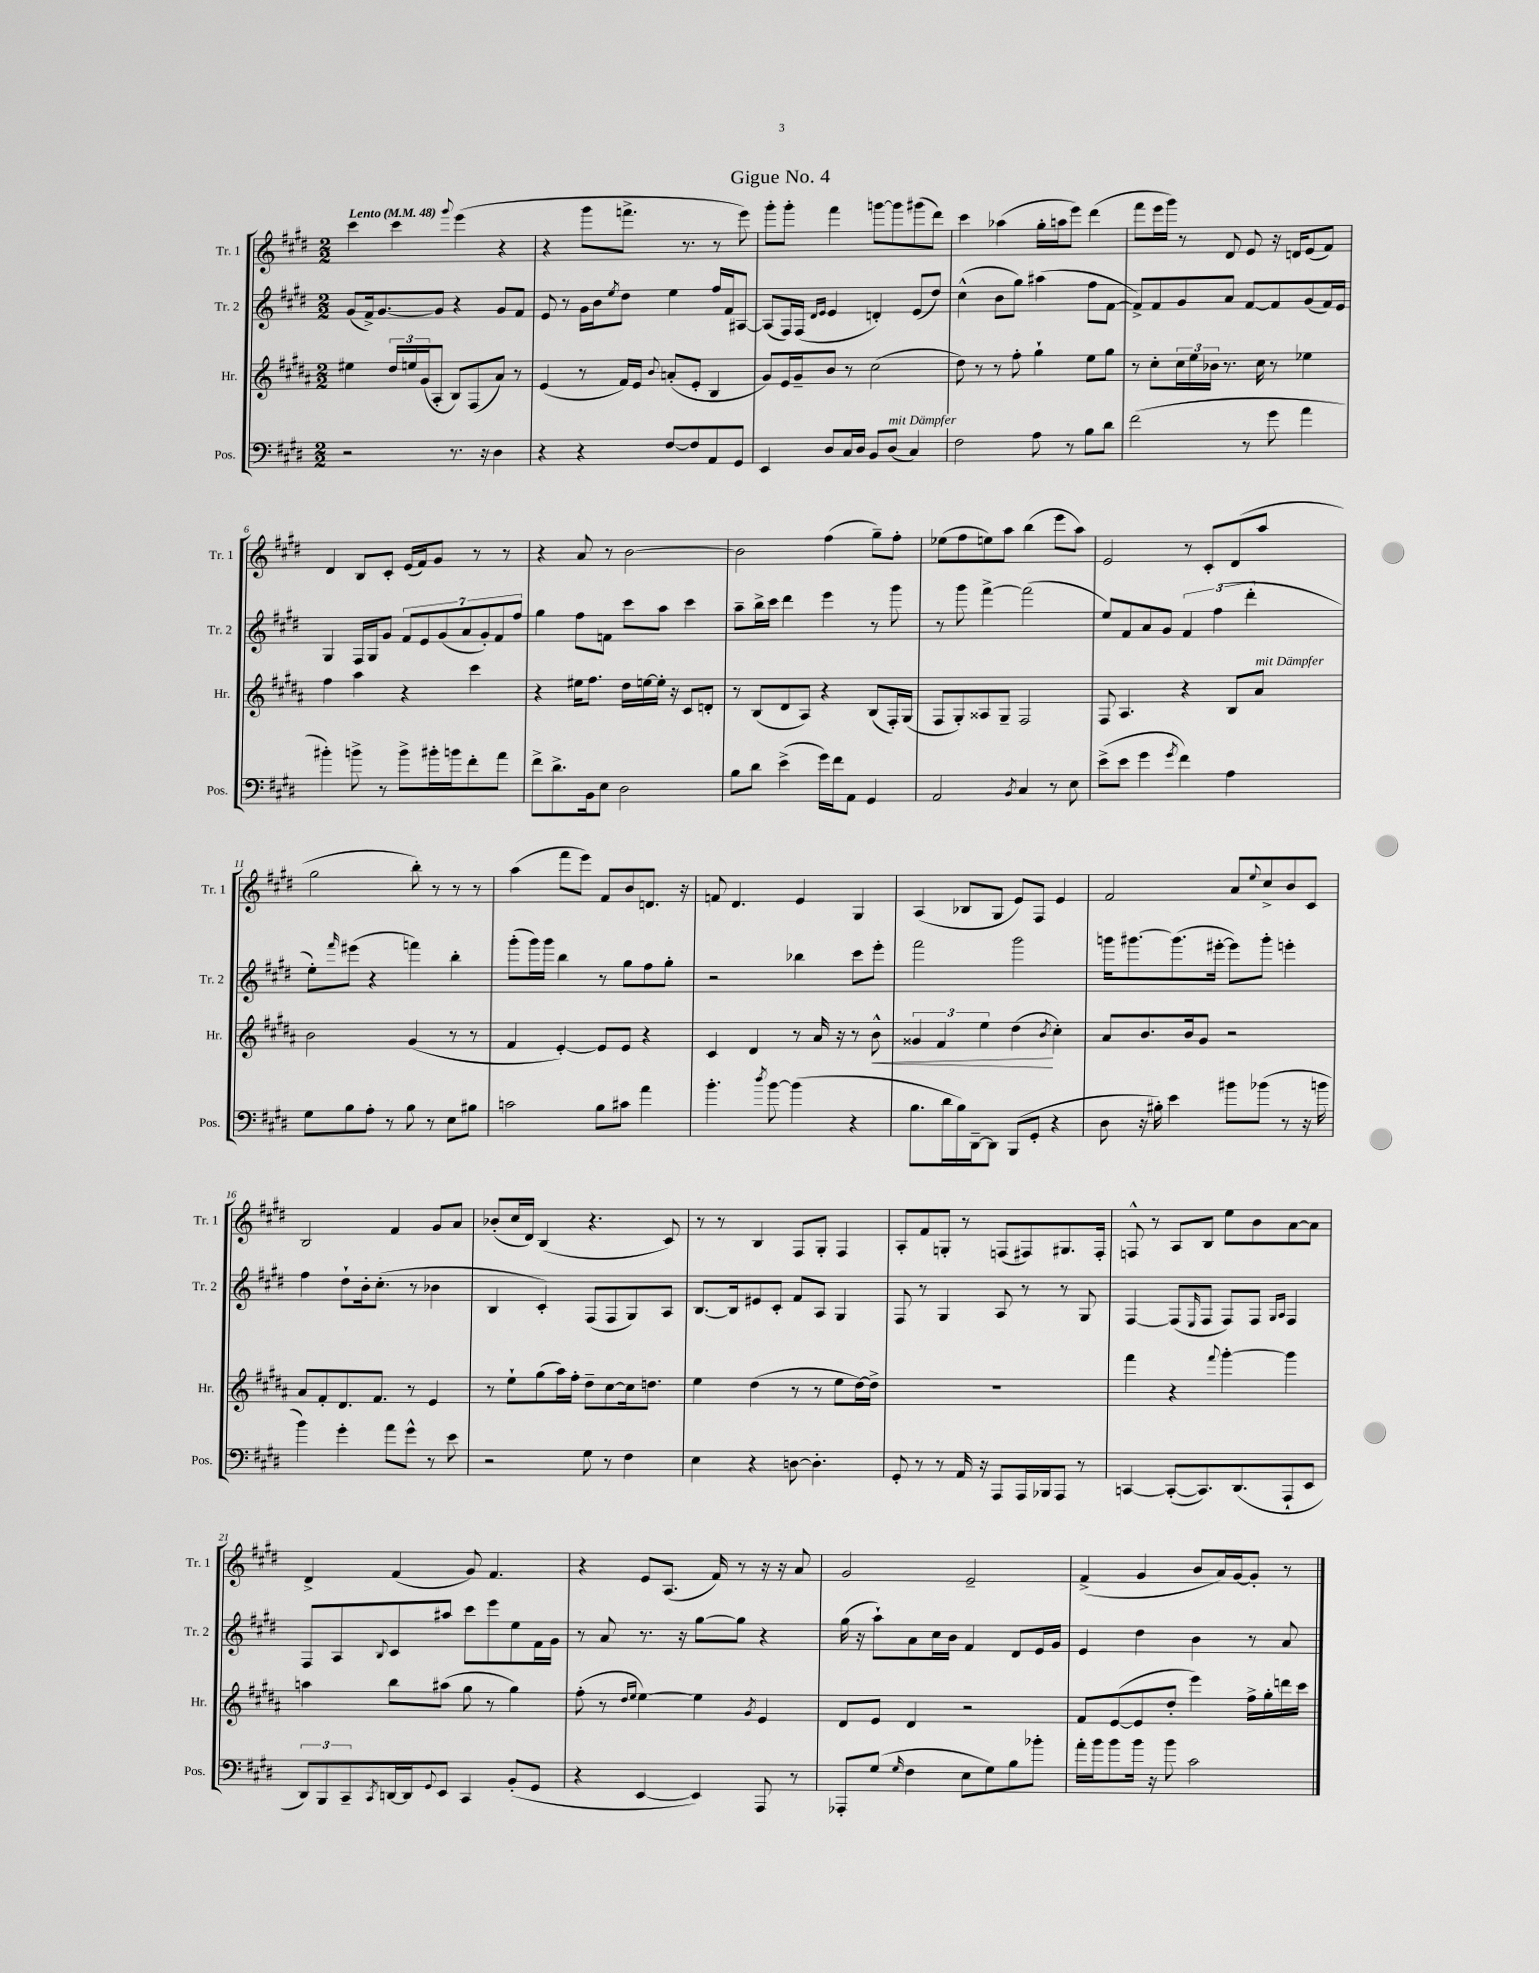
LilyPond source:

\header { title = "Gigue No. 4" }
<<
\new StaffGroup <<
\new Staff = "s0" \with { instrumentName = "Tr. 1" shortInstrumentName = "Tr. 1" } {
    \clef treble \key e \major \numericTimeSignature \time 2/2 \tempo "Lento" 4 = 48
    cis'''4 cis'''4 \appoggiatura { gis'''8 } e'''4( r4 |
    r4 gis'''8 f'''8.-> r8. r8 e'''8) |
    gis'''8-. gis'''8-. fis'''4 g'''8~ g'''8 gis'''8( dis'''8) |
    cis'''4 aes''4( gis''16-. a''16 e'''8) dis'''4( |
    fis'''8 e'''16 gis'''16) r8 dis'8 e'8 r16 d'16 e'8( fis'8) |
    dis'4 b8 cis'8-. e'16( fis'16) gis'8 r8 r8 |
    r4 a'8 r8 b'2~ |
    b'2 fis''4( gis''8--) fis''8-. |
    ees''8( fis''8 e''8) a''8 b''4( e'''8 a''8) |
    e'2 r8 cis'8-. dis'8( a''8 |
    gis''2 b''8-.) r8 r8 r8 |
    a''4( fis'''8 e'''8) fis'8 b'8 d'8. r16 |
    f'8 dis'4. e'4 gis4 |
    a4( bes8 gis8 e'8) fis8 e'4 |
    fis'2 a'8 \appoggiatura { e''8 } cis''8-> b'8 cis'8 |
    b2 fis'4 gis'8 a'8 |
    bes'8-.( cis''16 dis'16) b4( r4. cis'8) |
    r8 r8 b4 fis8 gis8-. fis4 |
    a8-. fis'8 g8-. r8 f8( fis8) gis8. fis16-. |
    f8-^ r8 a8 b8 e''8 b'8 a'8~ a'8 |
    dis'4-> fis'4( gis'8) fis'4. |
    r4 e'8 a8.( fis'16) r8 r16 r16 a'8 |
    gis'2 e'2-- |
    fis'4->( gis'4 b'8 a'16) gis'16~ gis'8-. r8 \bar "|." |
}
\new Staff = "s1" \with { instrumentName = "Tr. 2" shortInstrumentName = "Tr. 2" } {
    \clef treble \key e \major \numericTimeSignature \time 2/2
    gis'8( fis'16->) gis'8.~ gis'8 r4 gis'8 fis'8 |
    e'8 r8 gis'16 b'16 \acciaccatura { e''8 } dis''8 e''4 fis''16 fis'16 ais8~ |
    ais8( fis16) fis16( \grace { dis'16 e'16 } e'4 d'4-.) e'8( dis''8) |
    cis''4-^( b'8 gis''8) ais''4( fis''8 fis'8~ |
    fis'8->) fis'8 gis'8 a'8 fis'8~ fis'8 gis'8( fis'16) e'16 |
    gis4 fis16 gis16 gis'8 \tuplet 7/4 { fis'8 e'8 gis'8( a'8 gis'8-.) fis'8 fis''8 } |
    gis''4 fis''8 f'8 cis'''8 a''8 cis'''4 |
    a''8-- b''16-> cis'''16 dis'''4 e'''4 r8 gis'''8 |
    r8 gis'''8 fis'''4~-> fis'''2( |
    e''8) fis'8 a'8 gis'8 \tuplet 3/2 { fis'4 fis''4( dis'''4-. } |
    e''8-.) \grace { fis'''16 } eis'''8( r4 f'''4) b''4-. |
    gis'''8-.( gis'''16) gis'''16 b''4 r8 gis''8 fis''8 gis''8-. |
    r2 bes''4 cis'''8 e'''8-. |
    fis'''2 gis'''2 |
    g'''16 gis'''8.~ gis'''8.( eis'''16~-. eis'''8) gis'''8-. e'''4-. |
    fis''4 dis''8-! b'16-. cis''8.-.( r8 bes'4 |
    b4 cis'4-.) fis8( fis8 gis8) a8 |
    b8.~ b16 eis'8 cis'8-. fis'8 a8 gis4 |
    fis8 r8 gis4 a8 r8 r8 gis8 |
    fis4~ fis8( \grace { e16 } fis8 fis8) fis8 \grace { gis16 a16 } fis4 |
    fis8 a8 \appoggiatura { b8 } cis'8 ais''8 cis'''8 e'''8 e''8 fis'16 gis'16 |
    r8 a'8 r8. r16 gis''8~ gis''8 r4 |
    gis''16( r16 a''8-!) a'8 cis''16 b'16 fis'4 dis'8 e'16 gis'16 |
    e'4 dis''4 b'4 r8 a'8 \bar "|." |
}
\new Staff = "s2" \with { instrumentName = "Hr." shortInstrumentName = "Hr." } {
    \clef treble \key b \major \numericTimeSignature \time 2/2
    eis''4 \tuplet 3/2 { dis''16 e''16 gis'16( } ais8-. b8) fis8( ais'8) r8 |
    e'4( r8 fis'16) e'16 \appoggiatura { b'8 } a'8-.( e'8-. b4 |
    gis'8) e'16 gis'16-- b'8 r8 cis''2( |
    dis''8) r8 r8 fis''8-. gis''4-! e''8 gis''8 |
    r8 cis''8-. \tuplet 3/2 { cis''16 e''16 bes'16 } r8. cis''16 r8 ees''4 |
    fis''4 ais''4 r4 cis'''4 |
    r4 eis''16 fis''8. dis''16 e''16~ e''16-. r16 cis'8 d'8-. |
    r8 b8( dis'8 ais8) r4 b8( fis16-.) gis16( |
    fis8 gis8-.) aisis8 gis8-- fis2 |
    fis8 ais4. r4 b8 ais'8^\markup { \italic "mit Dämpfer" } |
    b'2 gis'4( r8 r8 |
    fis'4 e'4~-.) e'8 e'8 r4 |
    cis'4 dis'4 r8 ais'16 r16 r8 b'8-^\< |
    \tuplet 3/2 { gisis'4 fis'4 e''4 } dis''4\!( \acciaccatura { b'8 } cis''4-.) |
    ais'8 b'8. b'16 gis'8 r2 |
    ais'8 fis'8-. dis'8. fis'8. r8 e'4 |
    r8 e''8-! gis''8( ais''16) fis''16-. dis''8-- cis''8~ cis''16 d''8. |
    e''4 dis''4( r8 r8 e''8 dis''16~) dis''16-> |
    R1 |
    fis'''4 r4 \appoggiatura { fis'''8 } gis'''4~-. gis'''4 |
    a''4 b''8 ais''8( gis''8 r8 gis''4) |
    fis''8-.( r8 \grace { dis''16 e''16 } e''4~) e''4 \acciaccatura { gis'8 } e'4 |
    dis'8 e'8 dis'4 r2 |
    fis'8 e'8~( e'8 dis''8-. e'''4) fis''16-> gis''16-. d'''16 cis'''16 \bar "|." |
}
\new Staff = "s3" \with { instrumentName = "Pos." shortInstrumentName = "Pos." } {
    \clef bass \key e \major \numericTimeSignature \time 2/2
    r2 r8. r16 dis4 |
    r4 r4 fis8~ fis8 a,8 gis,8 |
    e,4 dis8 cis16 dis16 b,8 dis8^\markup { \italic "mit Dämpfer" }( cis4) |
    fis2 a8 r8 b8 dis'8 |
    fis'2( r8 gis'8 a'4 |
    bis'4-.) b'8-> r8 b'8-> bis'16-. b'16 fis'8-. a'8 |
    fis'8-> dis'8.-> b,16 e8 dis2 |
    b8 dis'8 e'4->( gis'16) fis'16 a,8 gis,4 |
    a,2 \acciaccatura { b,8 } cis4 r8 e8 |
    e'8->( e'8 gis'4 \acciaccatura { gis'8 } fis'4) a4 |
    gis8 b8 a8-. r8 b8 r8 e8 bis8 |
    c'2 b8 cis'8 a'4 |
    b'4.-. \acciaccatura { dis''8 } b'8~ b'4( r4 |
    b8. dis'16 b16) dis,16~-- dis,8 b,,8( gis,8-. r4 |
    dis8 r16 bis16-.) e'4 bis'8 bes'8( r8 r16 b'16 |
    b'4) gis'4-. a'8 gis'8-^ r8 e'8 |
    r2 gis8 r8 fis4 |
    e4 r4 d8~ d4.-. |
    gis,8-. r8 r8 a,16 r16 a,,8 a,,16 bes,,16 a,,8 r8 |
    c,4~ c,8~-.( c,8.) dis,8.( a,,8-! e,8 |
    \tuplet 3/2 { dis,8) b,,8 cis,8-- } \acciaccatura { cis,8 } d,16~ d,16 \appoggiatura { gis,8 } e,8 cis,4 b,8-.( gis,8 |
    r4 e,4~ e,4) a,,8 r8 |
    aes,,8-. gis8( \grace { gis16 } fis4 e8 gis8) b8 bes'8-. |
    a'16-. b'16 b'8 b'16 r16 b'8 cis'2 \bar "|." |
}
>>
>>
